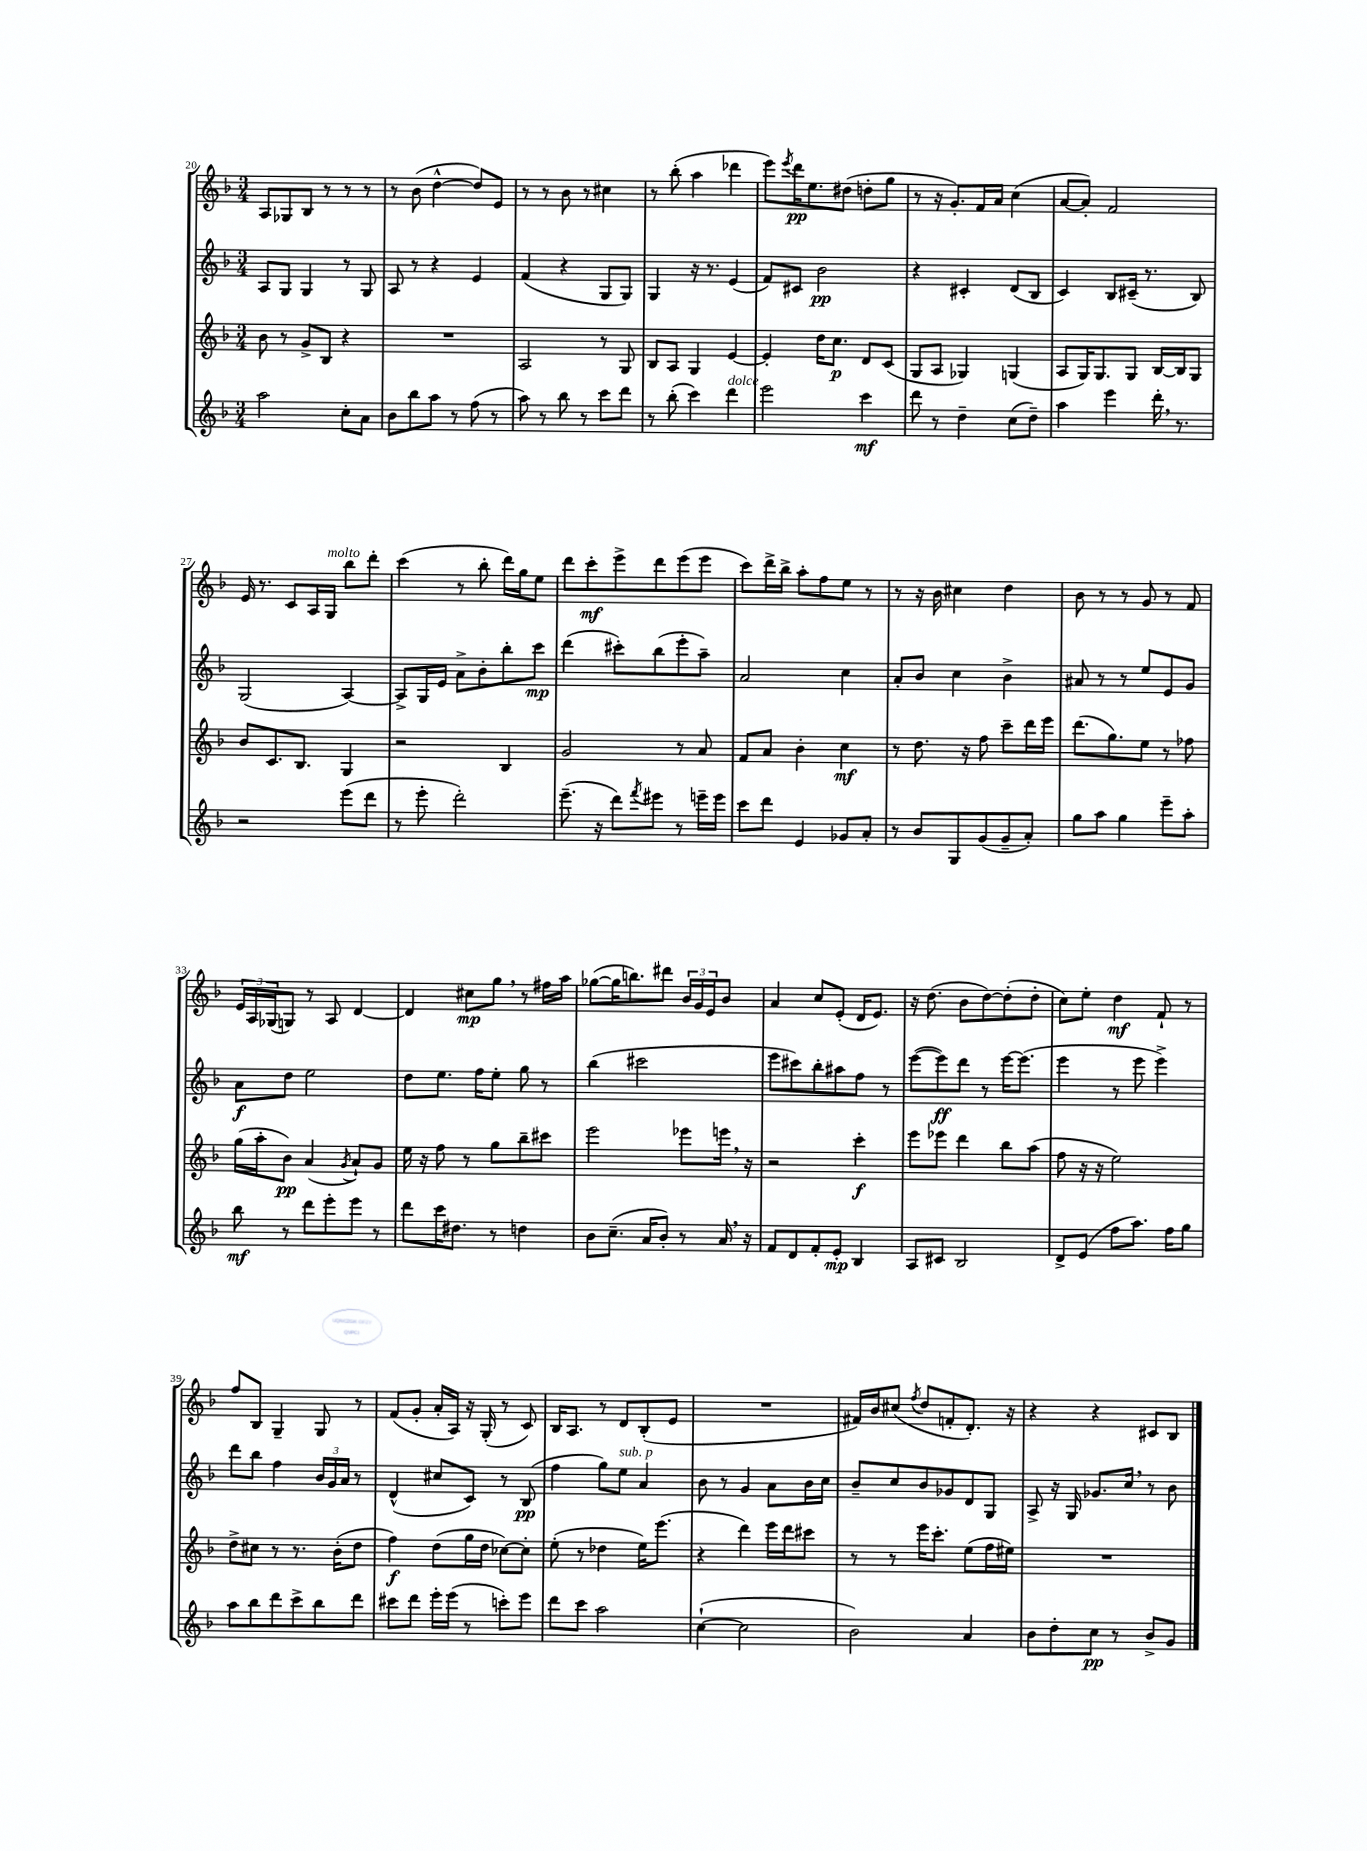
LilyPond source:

<<
\new StaffGroup <<
\new Staff = "s0" {
    \clef treble \key f \major \numericTimeSignature \time 3/4
    a8 ges8 bes8 r8 r8 r8 |
    r8 bes'8( d''4~-^ d''8) e'8 |
    r8 r8 bes'8 r8 cis''4 |
    r8 bes''8-.( a''4 des'''4 |
    e'''8) \acciaccatura { e'''8 } d'''16\pp e''8. dis''8( d''8-. g''8 |
    r8 r16 g'8.-.) f'16 a'16 c''4( |
    a'8~ a'8-.) f'2 |
    e'16 r8. c'8 a16 g16^\markup { \italic "molto" } bes''8 d'''8-. |
    c'''4( r8 bes''8-. d'''16) g''16 e''8 |
    d'''8 c'''8-.\mf e'''8-> d'''8 e'''8( e'''8 |
    c'''8) d'''16-> bes''16-> a''8-. f''8 e''8 r8 |
    r8 r16 bes'16 cis''4 d''4 |
    bes'8 r8 r8 g'8 r8 f'8 |
    \tuplet 3/2 { e'16 a16 ges16( } g8) r8 a8 d'4~ |
    d'4 cis''8\mp g''8 \breathe r8 fis''16 a''16 |
    ges''8~( ges''16 b''8.) dis'''8 \tuplet 3/2 { bes'16 g'16 e'16 } bes'8 |
    a'4 c''8 e'8-.( d'16 e'8.) |
    r16 d''8.( bes'8 d''8~) d''8-.( d''8-. |
    c''8) e''8-. d''4\mf f'8-! r8 |
    f''8 bes8 g4-- g8 r8 |
    f'8( g'8-. a'16-. a16) r16 g16-.( r8 c'8) |
    bes16 a8. r8 d'8 bes8-.( e'8 |
    R2. |
    fis'16) bes'16 cis''8( \acciaccatura { f''8 } d''8 f'8-. d'8.-.) r16 |
    r4 r4 cis'8 bes8 \bar "|." |
}
\new Staff = "s1" {
    \clef treble \key f \major \numericTimeSignature \time 3/4
    a8 g8 g4 r8 g8 |
    a8 r8 r4 e'4 |
    f'4( r4 g8 g8) |
    g4 r16 r8. e'4( |
    f'8) cis'8 bes'2\pp |
    r4 cis'4-. d'8( bes8 |
    c'4) bes8 cis'16--( r8. bes8) |
    g2( a4~) |
    a8-> g16 e'16 a'8-> bes'8-. bes''8-. c'''8\mp |
    d'''4( cis'''8-.) bes''8( e'''8-. a''8--) |
    a'2 c''4 |
    a'8-. bes'8 c''4 bes'4-> |
    ais'8 r8 r8 e''8 e'8 g'8 |
    a'8\f d''8 e''2 |
    d''8 e''8. f''16 e''8-. g''8 r8 |
    bes''4( cis'''2 |
    e'''8 cis'''8) bes''8-. ais''8 f''8 r8 |
    e'''8~( e'''8\ff) d'''8 r8 e'''16~ e'''8.( |
    e'''4 r8 e'''8 e'''4->) |
    d'''8 bes''8 f''4 \tuplet 3/2 { bes'16 g'16 a'16 } r8 |
    d'4-^( cis''8 c'8) r8 bes8\pp( |
    f''4 g''8) e''8^\markup { \italic "sub. p" } a'4 |
    bes'8 r8 g'4 a'8 bes'16 c''16 |
    bes'8-- c''8 bes'8 ges'8 d'8 g8 |
    a8-> r16 g16 ges'8. c''16 \breathe r8 bes'8 \bar "|." |
}
\new Staff = "s2" {
    \clef treble \key f \major \numericTimeSignature \time 3/4
    bes'8 r8 g'8-> bes8 r4 |
    R2. |
    a2 r8 g8 |
    bes8 a8 g4 e'4~ |
    e'4-. d''16 c''8.\p d'8 c'8( |
    g8 a8 ges4) g4( |
    a8 g16) g8. g8 bes16~ bes16 g8 |
    bes'8 c'8. bes8. g4 |
    r2 bes4 |
    g'2 r8 a'8 |
    f'8 a'8 bes'4-. c''4\mf |
    r8 d''8. r16 f''8 c'''8-- d'''16 e'''16 |
    d'''8.( g''8.) e''8 r8 fes''8 |
    g''16( a''16-. bes'8\pp) a'4( \acciaccatura { g'8 } a'8-!) g'8 |
    e''16 r16 f''8 r8 g''8 bes''8-- cis'''8 |
    e'''2 ees'''8 e'''16 \breathe r16 |
    r2 c'''4-.\f |
    e'''8 ees'''8 d'''4 bes''8 a''8( |
    f''8 r16 r16 e''2) |
    d''8-> cis''8 r8 r8. bes'16-.( d''8 |
    f''4\f) d''8( g''16 d''16 ces''8~) ces''8-. |
    e''8-.( r8 des''4 e''16) e'''8.( |
    r4 d'''4) e'''16 d'''16 cis'''8 |
    r8 r8 e'''16 c'''8.-. e''8( f''16 eis''16) |
    R2. \bar "|." |
}
\new Staff = "s3" {
    \clef treble \key f \major \numericTimeSignature \time 3/4
    a''2 c''8-. a'8 |
    bes'8 bes''8 a''8 r8 f''8( r8 |
    a''8) r8 bes''8 r8 c'''8 d'''8 |
    r8 bes''8-.( c'''4) d'''4^\markup { \italic "dolce" } |
    e'''2 c'''4\mf |
    d'''8 r8 d''4-- c''8( d''8--) |
    a''4 e'''4 d'''16-. \breathe r8. |
    r2 e'''8( d'''8 |
    r8 e'''8-. d'''2-.) |
    e'''8.--( r16 d'''8) \acciaccatura { f'''8 } eis'''8 r8 e'''16-- e'''16 |
    c'''8 d'''8 e'4 ges'8 a'8-. |
    r8 bes'8 g8 g'8( g'8-- a'8-.) |
    g''8 a''8 g''4 e'''8-- a''8-. |
    bes''8\mf r8 d'''8 e'''8-. e'''8 r8 |
    d'''8 c'''16 dis''8. r8 d''4 |
    bes'8 c''8.--( a'16 bes'8-.) r8 a'16 \breathe r16 |
    f'8 d'8 f'8-. e'8-.\mp bes4 |
    a8 cis'8 bes2 |
    d'8-> e'8( f''8 a''8.) f''16 g''8 |
    a''8 bes''8 d'''8 c'''8-> bes''8 d'''8 |
    cis'''8 d'''8 e'''16-. e'''16( r8 c'''8-.) e'''8 |
    d'''8 c'''8 a''2 |
    c''4~-!( c''2 |
    bes'2) a'4 |
    bes'8 d''8-. c''8\pp r8 bes'8-> g'8 \bar "|." |
}
>>
>>
\layout { \context { \Score currentBarNumber = #20 } }
